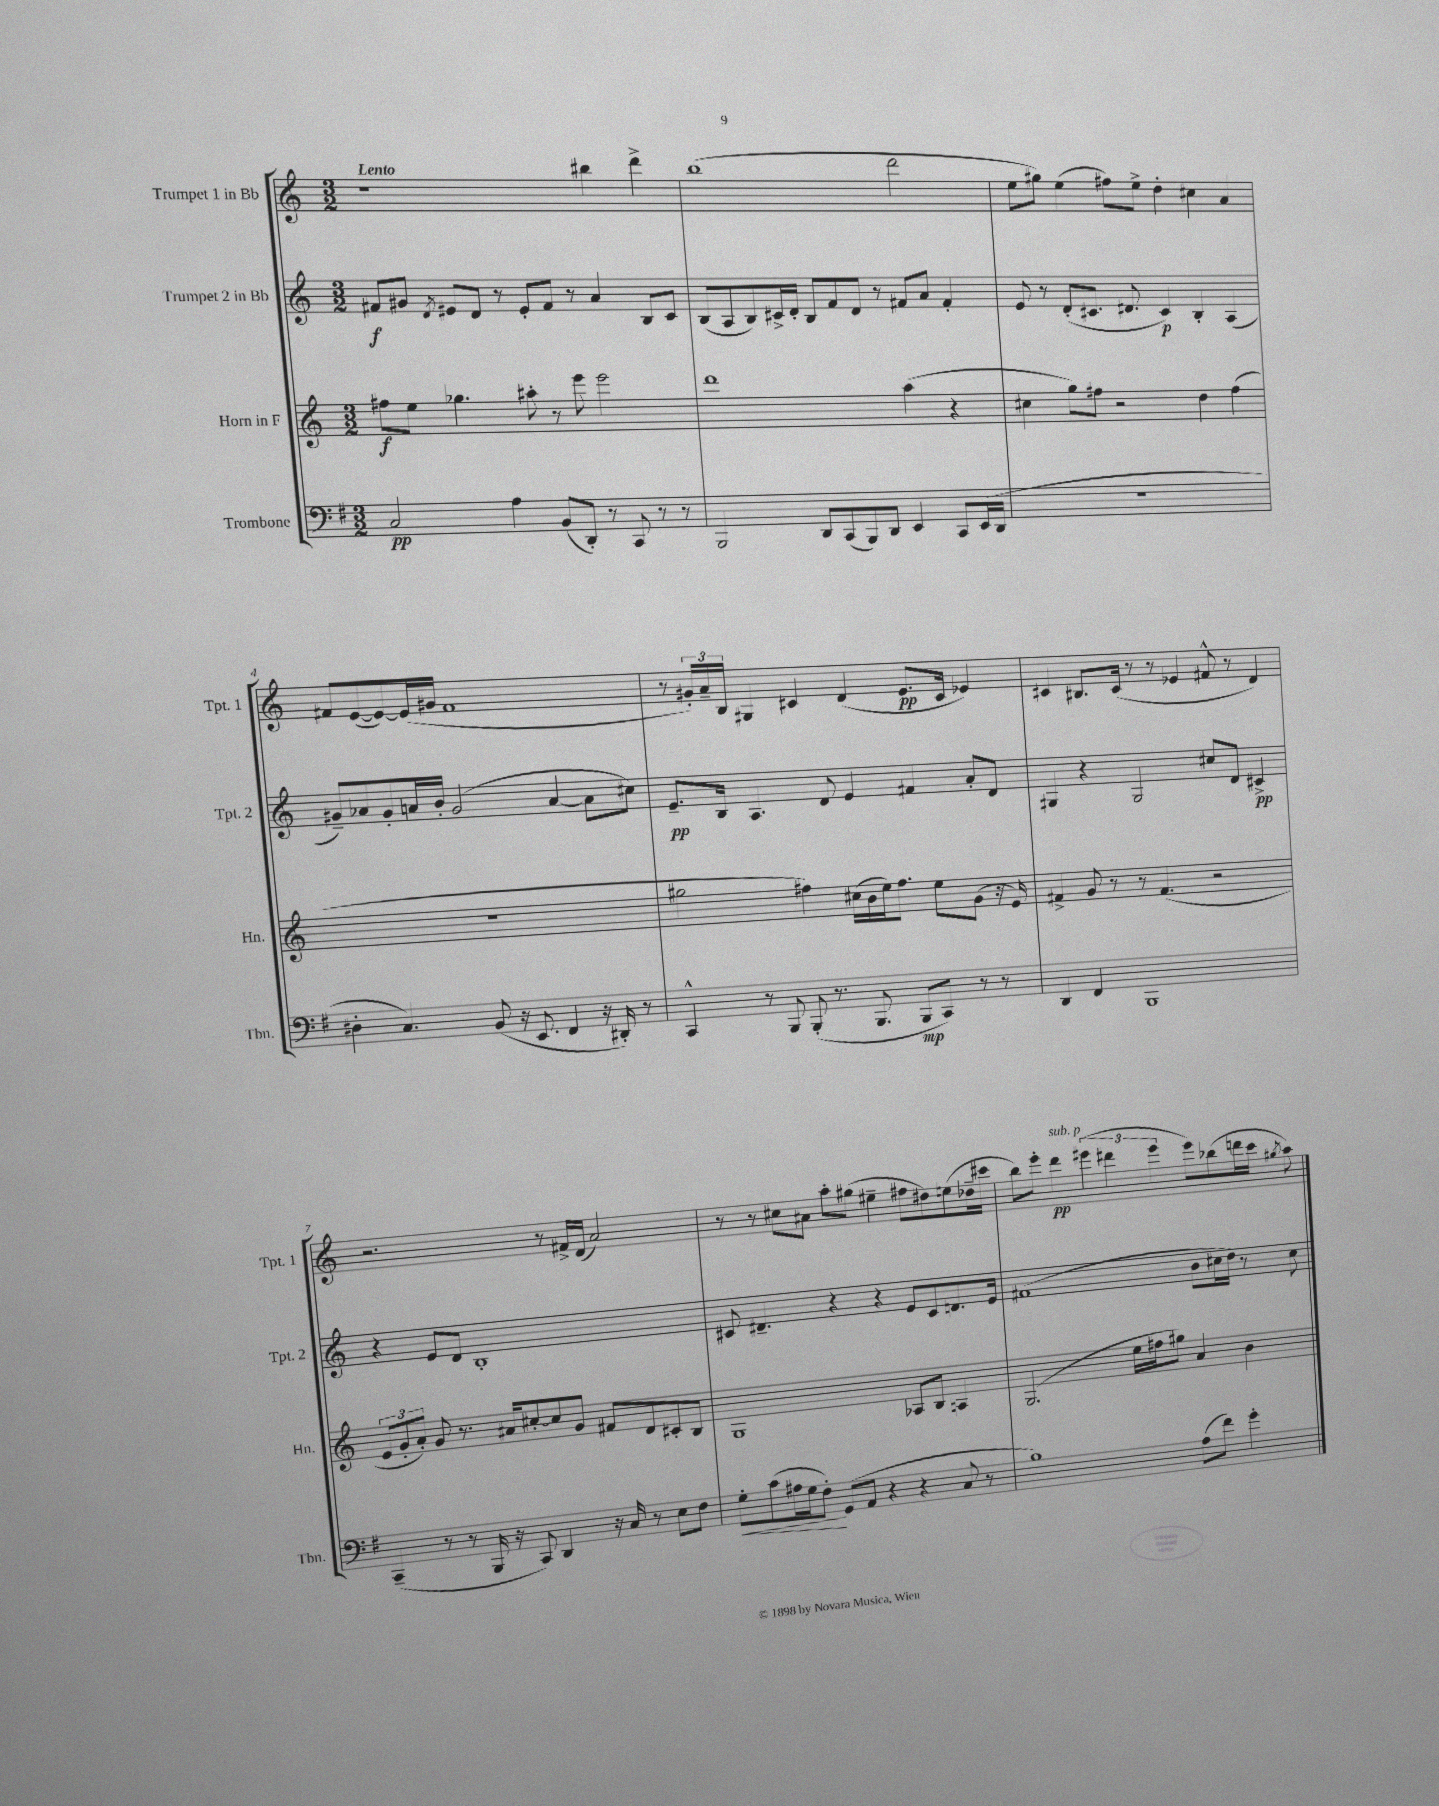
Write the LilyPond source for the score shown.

<<
\new StaffGroup <<
\new Staff = "s0" \with { instrumentName = "Trumpet 1 in Bb" shortInstrumentName = "Tpt. 1" } {
    \clef treble \key c \major \numericTimeSignature \time 3/2 \tempo "Lento"
    \autoBeamOff r1 bis''4 d'''4-> |
    b''1( d'''2 |
    e''8[ gis''8]) e''4( fis''8[) e''8]-> d''4-. cis''4 a'4 |
    fis'8[ e'8~( e'8~) e'16( gis'16] fis'1 |
    r8 \tuplet 3/2 { gis'16[-.) a'16-- b16] } gis4 cis'4 d'4( e'8.[\pp cis'16] ees'4) |
    cis'4 bis8.[ cis'16]( r8 r8 ees'4 fis'8-^ r8 d'4) |
    r2. r8 fis'16[-> d'16]( a'2) |
    r8 r8 cis''8[ ais'8] a''8[-. gis''8]( eis''4-- fis''8[ dis''8) e''8( des''16-- cis'''16] |
    b''8[) e'''8]-. d'''4\pp^\markup { \italic "sub. p" } \tuplet 3/2 { eis'''4( dis'''4 eis'''4 } eis'''8[) bes''8( d'''16 c'''16] \acciaccatura { gis''8 } a''8) \bar "|." |
}
\new Staff = "s1" \with { instrumentName = "Trumpet 2 in Bb" shortInstrumentName = "Tpt. 2" } {
    \clef treble \key c \major \numericTimeSignature \time 3/2
    \autoBeamOff fis'8[\f gis'8] \acciaccatura { d'8 } eis'8[ d'8] r8 eis'8[-. fis'8] r8 a'4 b8[ c'8] |
    b8[( a8 b8) cis'16-> d'16]-. b8[ f'8 d'8] r8 fis'8[ a'8] fis'4-. |
    e'8 r8 d'8[-.( cis'8.] dis'8. cis'4\p) b4-. a4( |
    gis'8[--) aes'8 gis'8-. a'16 b'16]-. gis'2( a'4~ a'8[ cis''8]) |
    e'8.[--\pp b16] a4. d'8 e'4 fis'4 a'8[-. d'8] |
    gis4 r4 gis2 cis''8[ d'8] cis'4->\pp |
    r4 e'8[ d'8] b1-. |
    cis'8 dis'4.-- r4 r4 e'8[ cis'8 d'8. e'16] |
    fis'1( b'8[ cis''16 d''16]) r8 cis''8 \bar "|." |
}
\new Staff = "s2" \with { instrumentName = "Horn in F" shortInstrumentName = "Hn." } {
    \clef treble \key c \major \numericTimeSignature \time 3/2
    \autoBeamOff fis''8[\f e''8] ges''4. ais''8-. r8 e'''8 e'''2 |
    d'''1 a''4( r4 |
    cis''4 g''8[) fis''8] r2 d''4 fis''4( |
    R1. |
    gis''2 fis''4) cis''16[( b'16 e''16) fis''8.] e''8[ g'8]( r16 e'16) |
    fis'4-> g'8 r8 r8 fis'4.( r2 |
    \tuplet 3/2 { e'8[ g'8-. a'8]-.) } g'8 r8. ais'16[ cis''8~-. cis''8 g'8] fis'8[ d'8 cis'8-. b8] |
    g1 aes8[ b8] a4 |
    g2.( e''16[ fis''16 gis''8]) a'4 b'4 \bar "|." |
}
\new Staff = "s3" \with { instrumentName = "Trombone" shortInstrumentName = "Tbn." } {
    \clef bass \key g \major \numericTimeSignature \time 3/2
    \autoBeamOff c2\pp a4 b,8[( d,8]-.) r8 c,8 r8 r8 |
    b,,2 d,8[ c,8( b,,8) d,8] e,4 c,8[ e,16( d,16] |
    R1. |
    dis4-. c4.) b,8( r16 e,8. fis,4 r16 dis,16-.) r8 |
    c,4-^ r8 b,,8 b,,8-.( r8. b,,8. b,,8[\mp c,8]) r8 r8 |
    d,4 fis,4 b,,1 |
    c,4--( r8 r8 b,,16 r16 c,8) d,4 r16 c16 r8 e8[ fis8] |
    g8[-.\< c'8( ais16 g16 fis8]-.\!) g,8[( a,8] r4 r4 c8 r8 |
    b1) a8[( fis'8]) g'4-. \bar "|." |
}
>>
>>
